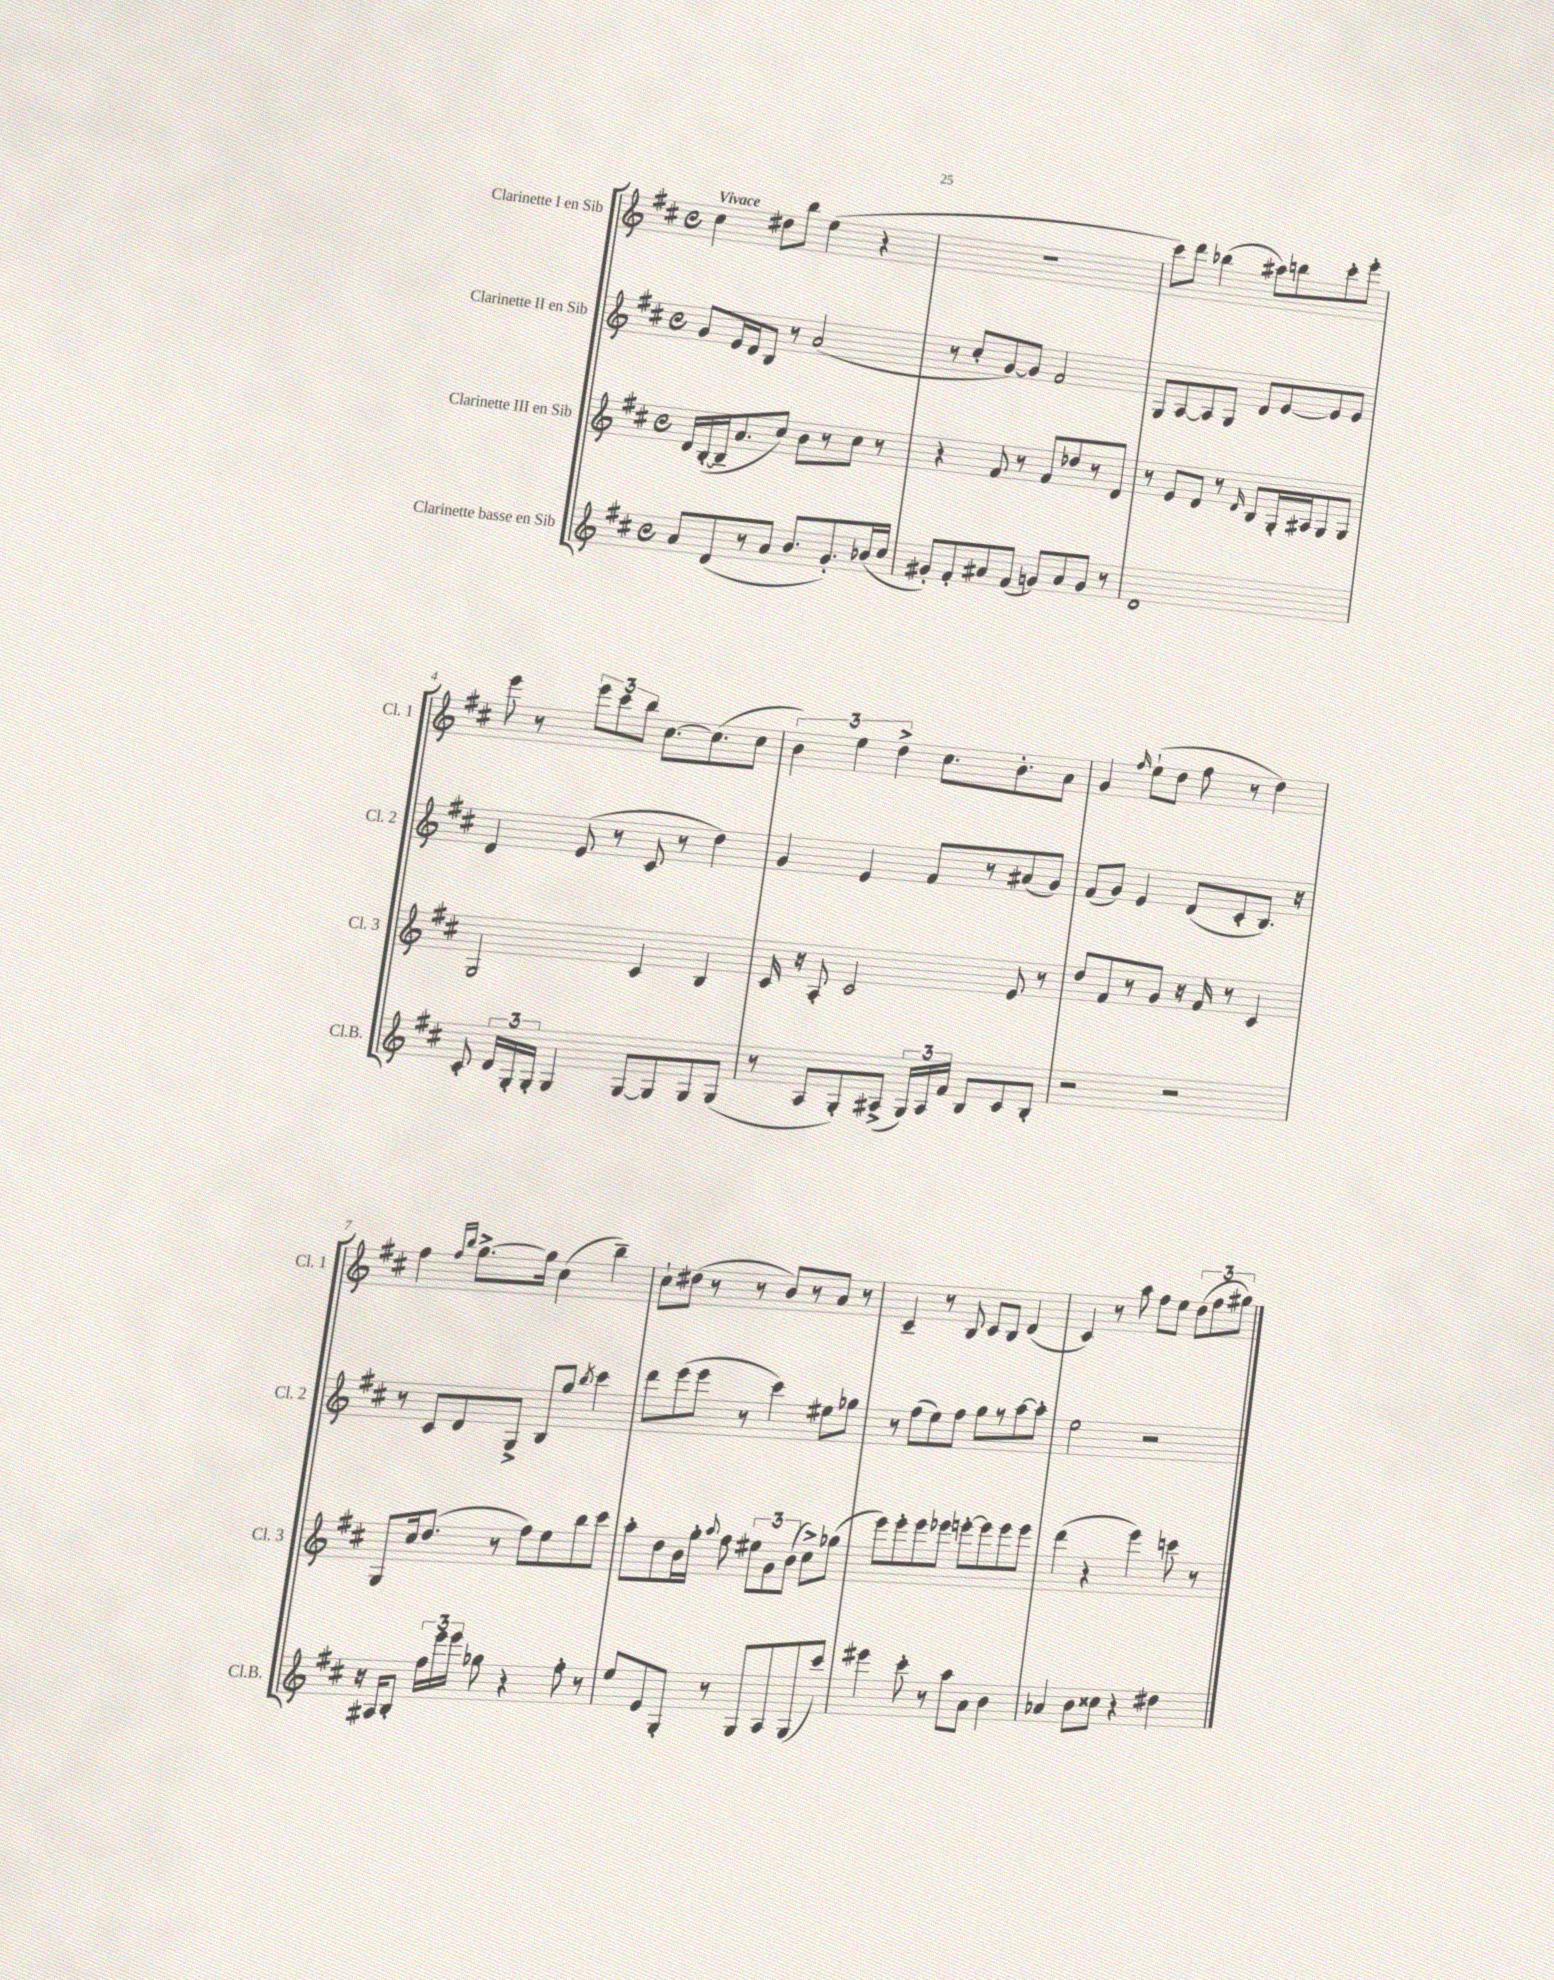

**kern	**kern	**kern	**kern
*staff4	*staff3	*staff2	*staff1
*clefG2	*clefG2	*clefG2	*clefG2
*k[f#c#]	*k[f#c#]	*k[f#c#]	*k[f#c#]
*M4/4	*M4/4	*M4/4	*M4/4
*met(c)	*met(c)	*met(c)	*met(c)
8a	16d	8g	4cc#
.	([16B'	.	.
(8d	16B~]	16e	.
.	8.a	16d	.
8r	.	8B	8dd#
8a	8cc#)	8r	8bb
8.b	8b	(2a	(4ee
.	8r	.	.
8.g')	.	.	.
.	8cc#	.	4r
(16b-	8r	.	.
16cc#	.	.	.
=	=	=	=
8g#')	4r	8r	1r
8f#'	.	8cc#'	.
8a#	8f#	[8g)	.
(8f#	8r	8g]	.
8g)	8f#	2f#	.
8a#	8dd-	.	.
8g	8r	.	.
8r	8d	.	.
=	=	=	=
1d	8r	8G	8ccc#)
.	8e	[8A	8ddd
.	8d	8A]	(4bb-
.	8r	8G	.
.	16qqd	.	.
.	8B	8d	8aa#)
.	16G'	[8e	8bb
.	16A#	.	.
.	8G	8e]	8ccc#'
.	8G	8e	8eee'
=	=	=	=
8c#'	2G	4d	8eee
24d	.	.	8r
24G'	.	.	.
24G'	.	.	.
4G	.	(8e	12eee
.	.	.	12ccc#
.	.	8r	.
.	.	.	12bb
[8G	4c#	8c#	[8.cc#
8G]	.	8r	.
.	.	.	(8.cc#]
8G	4B	4dd)	.
(8G	.	.	8cc#
=	=	=	=
8r	16c#	4g	6b)
.	16r	.	.
8A	8A'	.	.
.	.	.	6ee
8G')	2c#	4e	.
.	.	.	6dd^
(8A#^	.	.	.
24G)	.	8f#	8.cc#
24A#	.	.	.
24f#	.	.	.
8B	.	8r	.
.	.	.	8.b'
8c#	8e	(8a#	.
8B'	8r	8g)	8a
=	=	=	=
2r	8dd	(8f#	4g
.	8f#	8g)	.
.	.	.	16qqff#
.	8r	4e	(8ee`
.	8g	.	8dd
2r	16r	(8d	8ff#
.	16f#	.	.
.	8r	8c#'	8r
.	4c#	8.B)	4dd)
.	.	16r	.
=	=	=	=
16r	8G	8r	4ff#
16A#	.	.	.
8B'	16cc#	8c#	.
.	(8.dd	.	.
.	.	.	16qqff#
.	.	.	16qqbb
24ff#	.	8d	[8.gg^
24eee	.	.	.
24eee	.	.	.
8gg-	8r	8G^	.
.	.	.	16gg]
4r	8ff#)	8B	(4cc#
.	8ee	8gg	.
.	.	8qbb	.
8ff#'	8bb	4ccc#	4bb~)
8r	8ccc#	.	.
=	=	=	=
8ee	8aa'	8ddd	8cc#`
8e	8dd	(8eee	(8dd#
8G'	16b	8eee	8r
.	16gg'	.	.
.	8qqaa	.	.
8r	8ff#	8r	8r
8G	12ee#	4ccc#)	8b)
.	12g	.	.
8A	.	.	8r
.	(12b	.	.
(8G	8cc#^)	8ee#	8a
8ccc#)	(8gg-	8gg-	8r
=	=	=	=
4eee#	8eee)	8r	4c#~
.	8eee'	(8ff#	.
8ccc#'	8eee	8ee)	8r
8r	8eee-	8ff#	8B
8aa	[8eee'	8gg	8c#
8a	8eee]	8r	8B
4b	8eee	[8aa	(4d
.	8eee	8aa']	.
=	=	=	=
4a-	(4ddd	2ee	4c#)
8b	4r	.	8r
8cc##	.	.	8aa
4r	4eee)	2r	8ff#
.	.	.	8ee
4dd#	8ccc	.	(12dd
.	.	.	12ff#
.	8r	.	.
.	.	.	12gg#)
==	==	==	==
*-	*-	*-	*-
